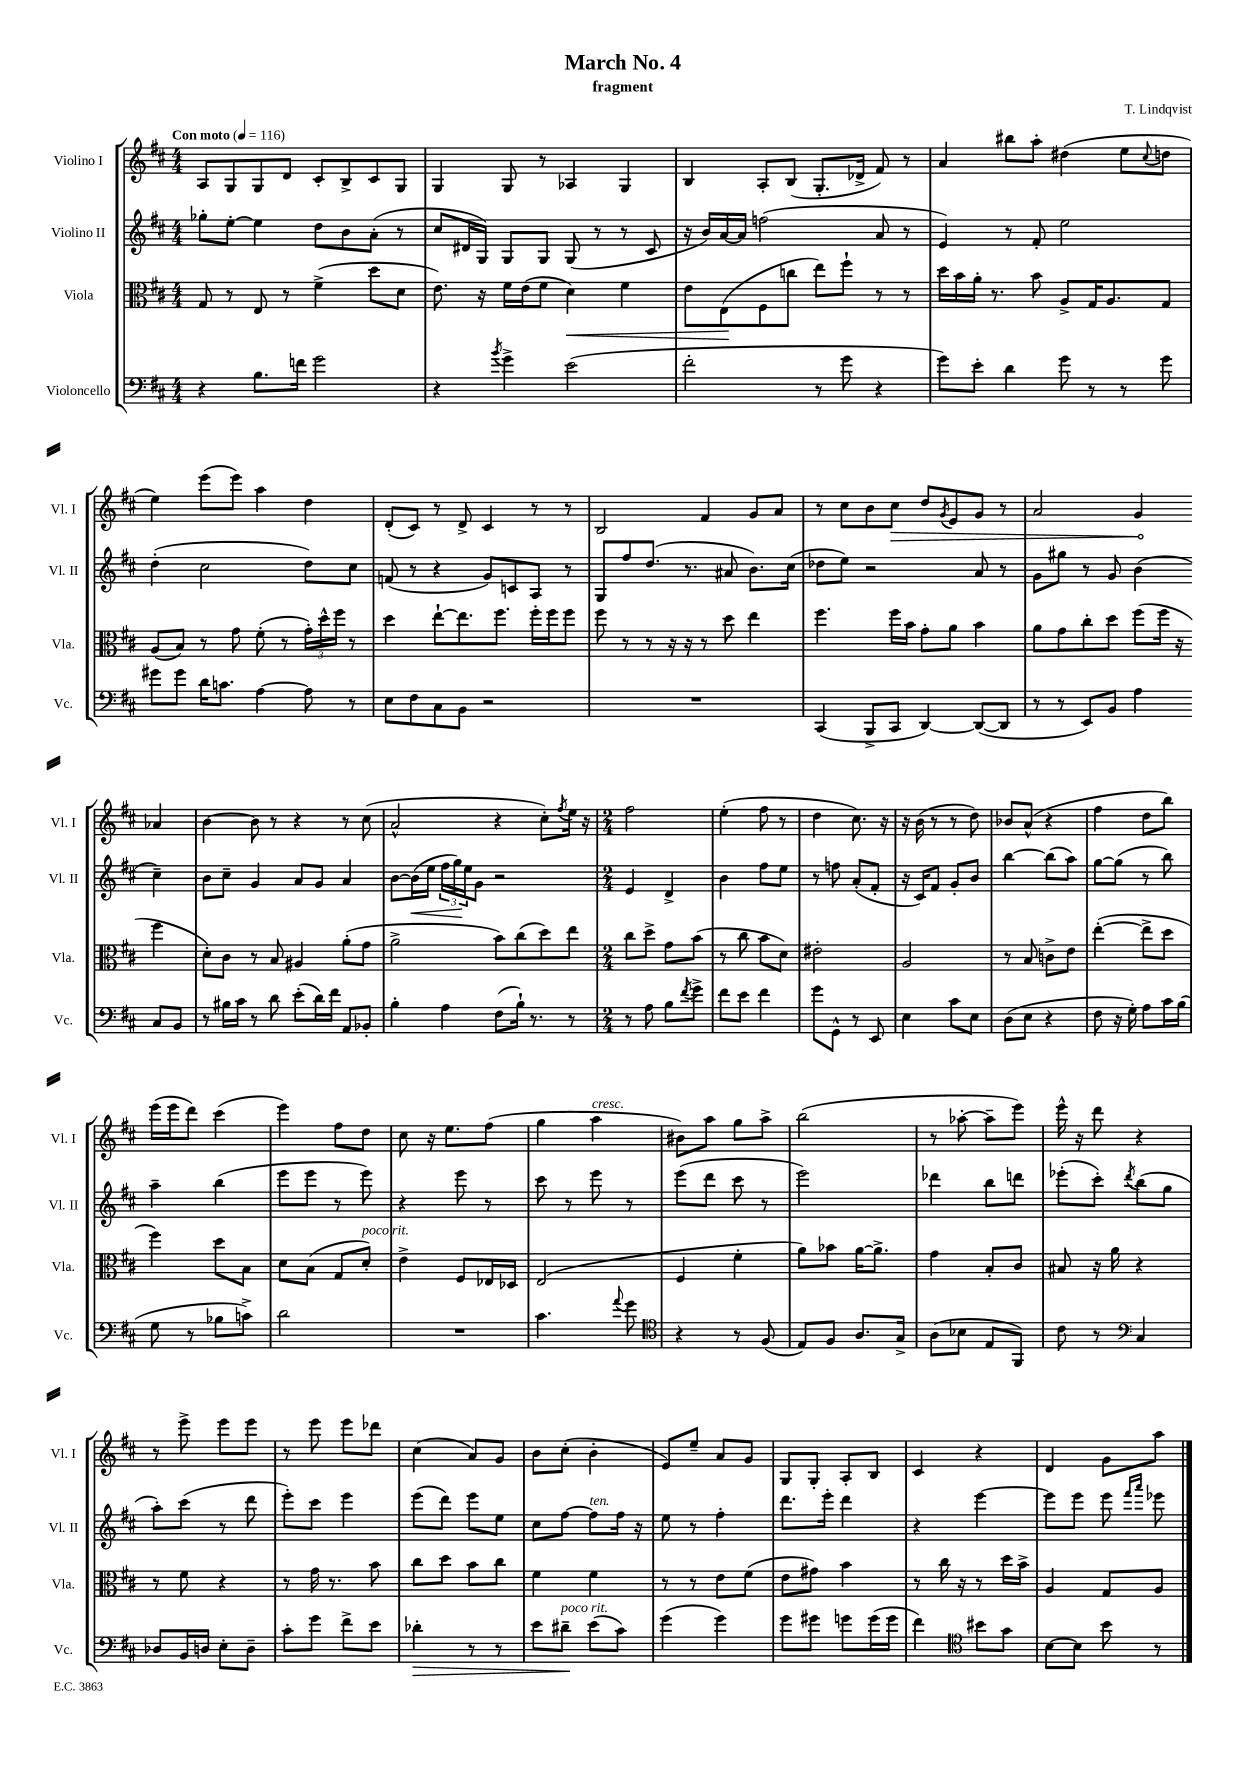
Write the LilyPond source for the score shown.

\header { title = "March No. 4" composer = "T. Lindqvist" subtitle = "fragment" }
<<
\new StaffGroup <<
\new Staff = "s0" \with { instrumentName = "Violino I" shortInstrumentName = "Vl. I" } {
    \clef treble \key d \major \numericTimeSignature \time 4/4 \tempo "Con moto" 4 = 116
    a8 g8 g8 d'8 cis'8-. b8-> cis'8 g8 |
    g4 g8 r8 aes4 g4 |
    b4 a8-. b8( g8.-. des'16-> fis'8) r8 |
    a'4 bis''8 a''8-. dis''4( e''8 \appoggiatura { cis''8 } d''8 |
    e''4) e'''8( e'''8) a''4 d''4 |
    d'8-.( cis'8) r8 d'8-> cis'4 r8 r8 |
    b2 fis'4 g'8 a'8 |
    r8 cis''8 b'8 \once \override Hairpin.circled-tip = ##t cis''8\> d''8 \acciaccatura { g'8 } e'8 g'8 r8 |
    a'2 g'4\! aes'4 |
    b'4~ b'8 r8 r4 r8 cis''8( |
    a'2-^ r4 cis''8-.) \acciaccatura { fis''8 } e''16 r16 |
    \numericTimeSignature \time 2/4 fis''2 |
    e''4-.( fis''8 r8 |
    d''4 cis''8.) r16 |
    r16 b'16( r8 r8 d''8) |
    bes'8 a'8-^( r4 |
    fis''4 d''8 b''8) |
    e'''16( e'''16 d'''8) cis'''4( |
    e'''4) fis''8 d''8 |
    cis''8 r16 e''8. fis''8( |
    g''4 a''4^\markup { \italic "cresc." } |
    bis'8) a''8 g''8 a''8-> |
    b''2( |
    r8 aes''8~-. aes''8-- e'''8) |
    e'''16-^ r16 d'''8 r4 |
    r8 e'''8-> e'''8 e'''8 |
    r8 e'''8 e'''8 des'''8 |
    cis''4( a'8) g'8 |
    b'8 cis''8-.( b'4-. |
    e'8) e''8-- a'8 g'8 |
    g8 g8-. a8-. b8 |
    cis'4 r4 |
    d'4 g'8 a''8 \bar "|." |
}
\new Staff = "s1" \with { instrumentName = "Violino II" shortInstrumentName = "Vl. II" } {
    \clef treble \key d \major \numericTimeSignature \time 4/4
    ges''8-. e''8~-. e''4 d''8 b'8 a'8-.( r8 |
    cis''8 dis'16 g16) g8 g8 g8( r8 r8 cis'8 |
    r16 b'16) a'16~ a'16 f''2( a'8 r8 |
    e'4) r8 fis'8-. e''2 |
    d''4-.( cis''2 d''8) cis''8 |
    f'8( r8 r4 g'8) c'8 a8 r8 |
    g8 fis''8 d''8.( r8. ais'8 b'8.) cis''16( |
    des''8 e''8) r2 a'8 r8 |
    g'8 gis''8 r8 g'8 b'4( cis''4--) |
    b'8 cis''8-- g'4 a'8 g'8 a'4 |
    b'8~ b'16\<( e''16 \tuplet 3/2 { fis''16 g''16\!) e''16 } g'8 r2 |
    \numericTimeSignature \time 2/4 e'4 d'4-> |
    b'4 fis''8 e''8 |
    r8 f''8 a'8-.( fis'8-. |
    r16 cis'16) fis'8 g'8-. b'8 |
    b''4~ b''8( a''8) |
    g''8~ g''8( r8 b''8) |
    a''4-- b''4( |
    e'''8 e'''8 r8 e'''8) |
    r4 e'''8 r8 |
    cis'''8 r8 e'''8 r8 |
    e'''8( d'''8 cis'''8 r8 |
    e'''2) |
    des'''4 b''8 d'''8 |
    ees'''8-.( cis'''8-.) \acciaccatura { d'''8 } b''8( g''8 |
    a''8-.) cis'''8( r8 d'''8 |
    e'''8-.) cis'''8 e'''4 |
    e'''8( d'''8) e'''8 e''8 |
    cis''8 fis''8~ fis''8^\markup { \italic "ten." } fis''16 r16 |
    e''8 r8 fis''4-. |
    d'''8. e'''16-. d'''4 |
    r4 e'''4~ |
    e'''8 e'''8 e'''8 \grace { fis'''16 a'''16 } ees'''8 \bar "|." |
}
\new Staff = "s2" \with { instrumentName = "Viola" shortInstrumentName = "Vla." } {
    \clef alto \key d \major \numericTimeSignature \time 4/4
    g8 r8 e8 r8 fis'4->( d''8 d'8 |
    e'8.) r16 fis'16 e'16( fis'8 d'4\<) fis'4 |
    e'8 e8\!( fis8 c''8 e''8) fis''8-! r8 r8 |
    d''16 b'16 a'16-. r8. b'8 a8-> g16 a8. g8 |
    a8( b8) r8 g'8 fis'8-.( r8 \tuplet 3/2 { g'16-.) d''16-^ fis''16 } r8 |
    d''4 e''8~-! e''8. fis''8. fis''16-. fis''16 fis''8 |
    fis''8 r8 r8 r16 r16 r8 d''8 e''4 |
    fis''4. fis''16 b'16 g'8-. a'8 b'4 |
    a'8 g'8 cis''8-. d''8 fis''8( fis''16 r16 fis''4 |
    d'8-.) cis'8 r8 b8 ais4 a'8-.( g'8 |
    a'2-> b'8) cis''8( d''8) e''8 |
    \numericTimeSignature \time 2/4 cis''8 d''8-> g'8 b'8( |
    r8 cis''8 b'8 d'8) |
    eis'2-. |
    a2 |
    r8 b8 c'8-> e'8 |
    e''4~-.( e''8-> d''8 |
    fis''4) d''8 b8 |
    d'8 b8( g8 d'8-.^\markup { \italic "poco rit." }) |
    e'4-> fis8 ees16 des16 |
    e2( |
    fis4 fis'4-. |
    a'8) bes'8 a'16~ a'8.-> |
    g'4 b8-. cis'8 |
    bis8 r16 a'16 r4 |
    r8 fis'8 r4 |
    r8 g'16 r8. b'8 |
    cis''8 d''8 b'8 cis''8 |
    fis'4 fis'4 |
    r8 r8 e'8 fis'8( |
    e'8 gis'8) b'4 |
    r8 cis''16 r16 r8 d''16 b'16-> |
    a4 g8 a8 \bar "|." |
}
\new Staff = "s3" \with { instrumentName = "Violoncello" shortInstrumentName = "Vc." } {
    \clef bass \key d \major \numericTimeSignature \time 4/4
    r4 b8. f'16 g'2 |
    r4 \acciaccatura { b'8 } g'4-> e'2( |
    fis'2-. r8 g'8 r4 |
    g'8) e'8-. d'4 g'8 r8 r8 g'8 |
    gis'8 gis'8 d'16 c'8. a4~ a8 r8 |
    e8 fis8 cis8 b,8 r2 |
    R1 |
    cis,4( b,,8-> cis,8 d,4~) d,8~( d,8 |
    r8 r8 e,8) b,8 a4 cis8 b,8 |
    r8 bis16 cis'16 r8 d'8 e'8-.( d'16) fis'16 a,8 bes,8-. |
    b4-. a4 fis8( b16-!) r8. r8 |
    \numericTimeSignature \time 2/4 r8 a8 b8 \acciaccatura { fis'8 } g'8-> |
    fis'8 e'8 fis'4 |
    g'8 g,8-^ r8 e,8 |
    e4 cis'8 e8 |
    d8( e8 r4 |
    fis8 r16 g16-.) a8 cis'16 b16( |
    g8 r8 bes8 c'8->) |
    d'2 |
    R2 |
    cis'4. \appoggiatura { a'8 } g'8 |
    \clef tenor r4 r8 fis8( |
    e8) fis8 a8. g16-> |
    a8( bes8 e8 fis,8) |
    cis'8 r8 \clef bass cis4 |
    des8 b,16 d16 e8-. d8-- |
    cis'8-. g'8 fis'8-> e'8 |
    des'4-.\> r8 r8 |
    e'8 dis'8--\!^\markup { \italic "poco rit." } e'8( cis'8) |
    g'4( g'4) |
    g'8 gis'8 g'8 g'16( g'16 |
    fis'4) \clef tenor bis'8 g'8 |
    b8~ b8 b'8 r8 \bar "|." |
}
>>
>>
\layout { \context { \Score \remove "Bar_number_engraver" } }
